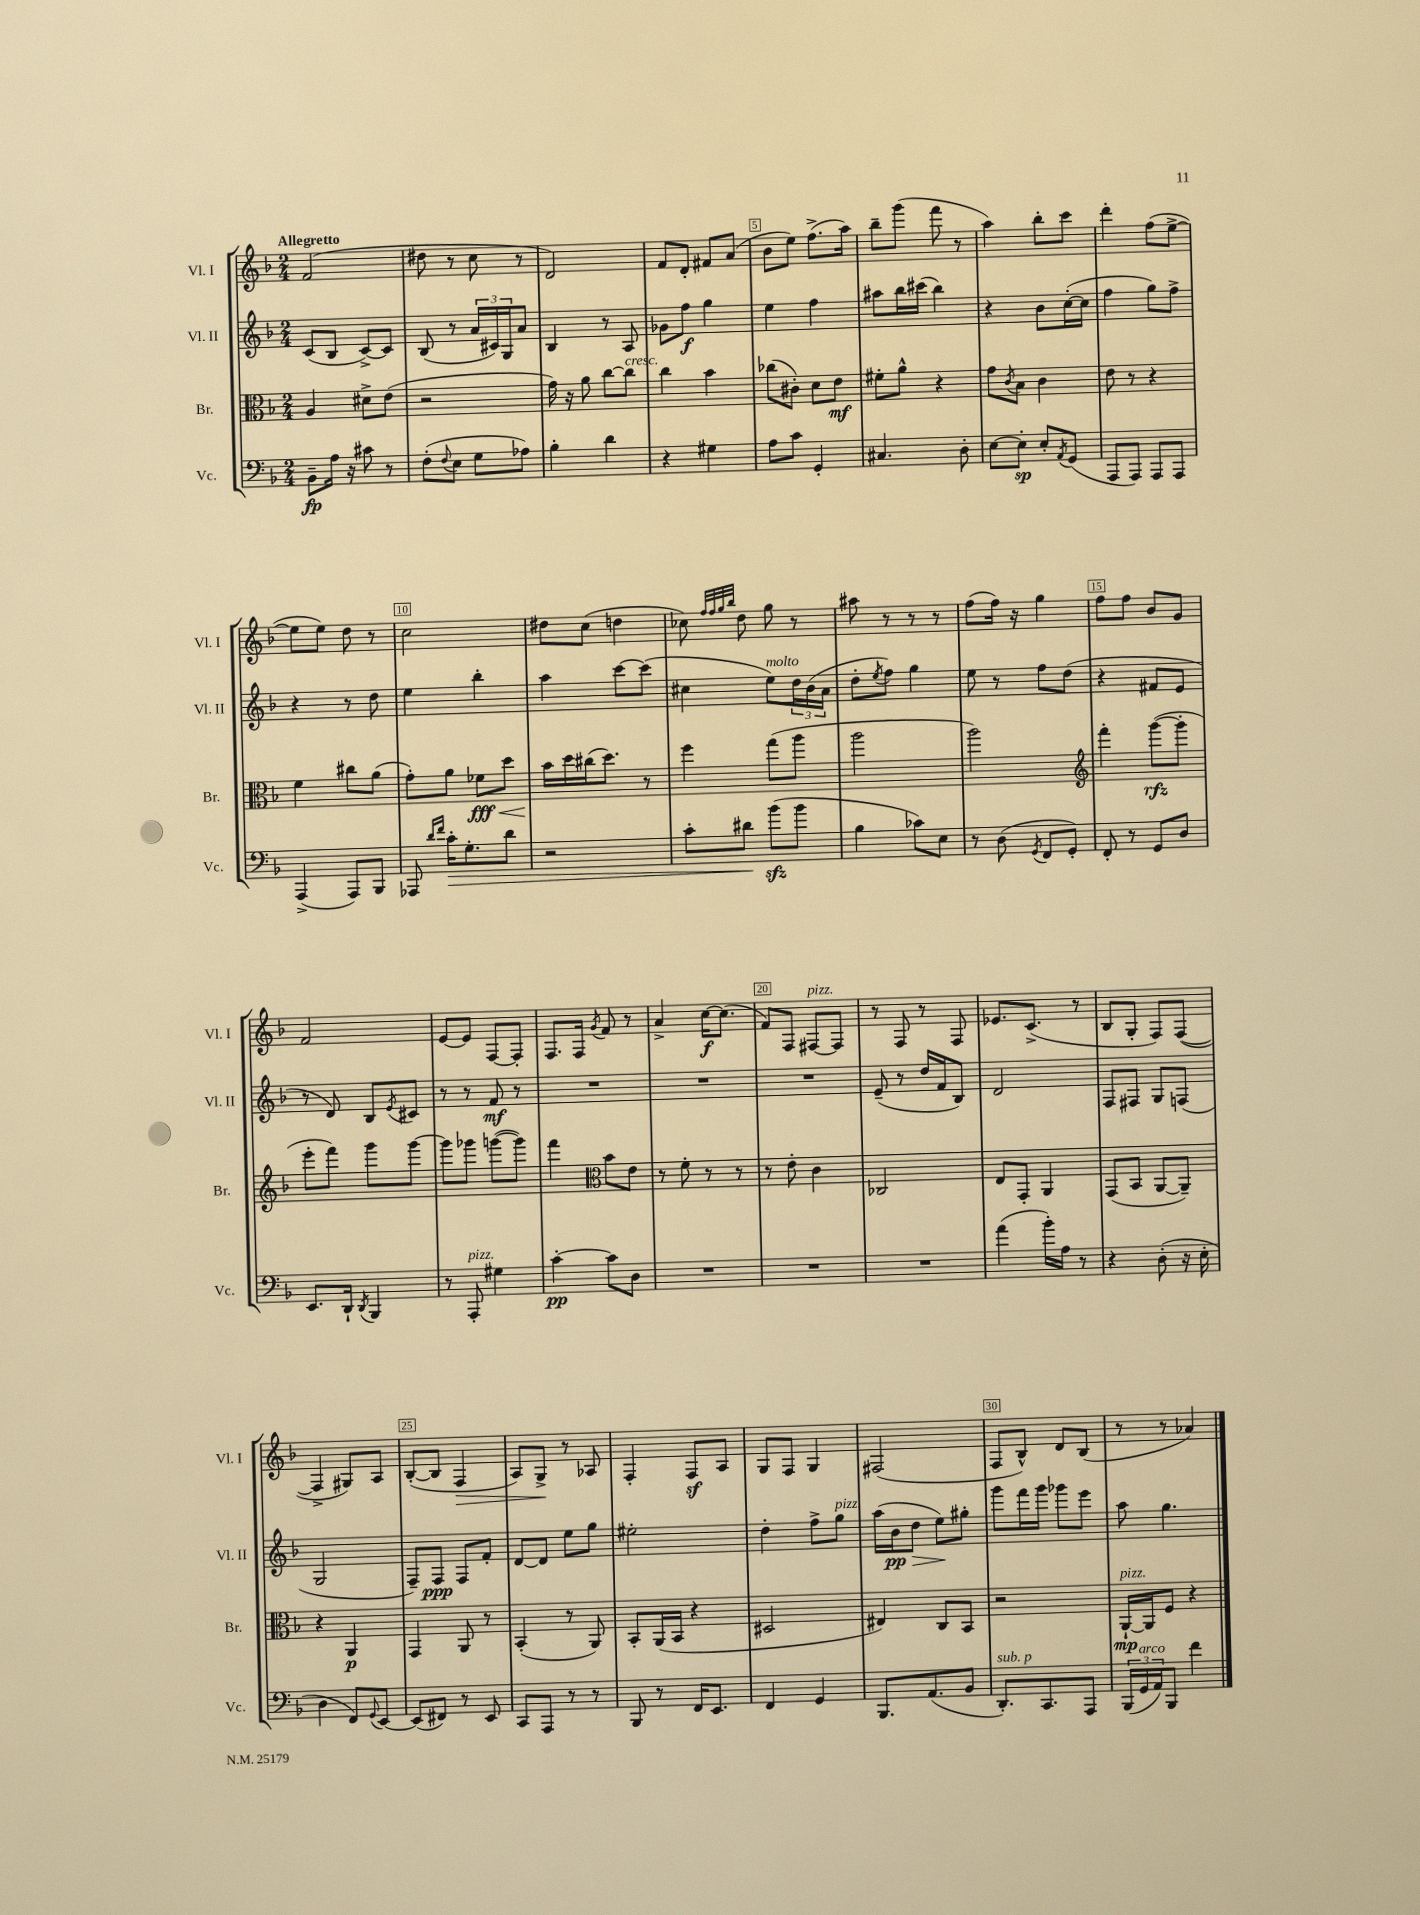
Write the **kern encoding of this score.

**kern	**kern	**kern	**kern
*staff4	*staff3	*staff2	*staff1
*clefF4	*clefC3	*clefG2	*clefG2
*k[b-]	*k[b-]	*k[b-]	*k[b-]
*M2/4	*M2/4	*M2/4	*M2/4
8BB-~	4A	(8c	(2f
16A	.	8B-	.
16r	.	.	.
8c#	8d#^	[8c^)	.
8r	(8e	8c]	.
=	=	=	=
(8F'	2r	(8B-	8dd#
8qqF	.	.	.
8E	.	8r	8r
8G	.	24a	8cc
.	.	24c#)	.
.	.	24G	.
8A-)	.	8a	8r
=	=	=	=
4B-'	16g)	4B-	2d)
.	16r	.	.
.	8a	.	.
4d	[8cc	8r	.
.	8cc]	8A	.
=	=	=	=
4r	4cc	8g-	8f
.	.	8ff	8d'
4G#	4b-	4gg	8f#
.	.	.	(8a
=	=	=	=
8A	(8cc-	4ee	8b-
8c	8c#')	.	8ee)
4GG'	8d	4ff	(8.ff^
.	8e	.	.
.	.	.	16aa)
=	=	=	=
4.C#	8f#'	8aa#	8bb-~
.	8a^^	16bb-	(8ggg
.	.	(16ccc#	.
.	4r	4bb-)	8fff
8D'	.	.	8r
=	=	=	=
[8E	8g	4r	4aa)
.	8qc	.	.
8E']	8B-	.	.
8E'	4c	8b-	8bb-'
8qAA	.	.	.
(8GG	.	([16cc'	8ccc
.	.	16cc]	.
=	=	=	=
8AAA	8e	4ff	4ddd'
8AAA)	8r	.	.
8AAA	4r	8gg)	(8ff
8AAA	.	8ff^	[8ee^
=	=	=	=
(4AAA^	4f	4r	8ee]
.	.	.	8ee)
8AAA)	8cc#	8r	8dd
8BBB-	(8a	8dd	8r
=	=	=	=
8AAA-	8g')	4ee	2cc
16qqd	.	.	.
16qqf	.	.	.
16c'	8a	.	.
8.G'	.	.	.
.	8f-	4bb-'	.
8d	8dd	.	.
=	=	=	=
2r	16b-	4aa	8dd#
.	16dd	.	.
.	(16cc#	.	(8cc
.	8.dd)	.	.
.	.	[8ccc	4dd
.	8r	(8ccc]	.
=	=	=	=
8c'	4ff	4cc#	8cc-)
.	.	.	32qqff
.	.	.	32qqff
.	.	.	32qqgg
.	.	.	32qqbb-
8d#	.	.	8dd
(8b-	(8gg	8ee)	8gg
8b-	8aa	24dd	8r
.	.	(24b-	.
.	.	24a	.
=	=	=	=
4B-	2aa	8dd'	8aa#
.	.	8qee	.
.	.	8ff)	8r
8c-)	.	4gg	8r
8E	.	.	8r
=	=	=	=
8r	2aa)	8ee	(8ff
(8D	.	8r	16ff)
.	.	.	16r
8qGG	.	.	.
8FF	.	8ff	4gg
8GG')	.	(8dd	.
=	=	=	=
*	*clefG2	*	*
8FF'	4fff'	4r	8ff
8r	.	.	8ff
8GG	([8ggg	8f#	8b-
8D	8ggg']	8e	8g
=	=	=	=
8.EE	8eee'	8r	2f
.	8fff)	8d)	.
16DD`	.	.	.
8qDD	.	.	.
4BBB-	8ggg	8B-	.
.	.	8qe	.
.	[8ggg	8c#	.
=	=	=	=
8r	8ggg]	8r	[8e
8AAA'	8ggg-	8r	8e]
4G#	([8ggg	8f	[8F
.	8ggg])	8r	8F']
=	=	=	=
[4c'	4fff	2r	8.F
.	.	.	16F
*	*clefC3	*	*
.	.	.	8qg
8c]	8b-	.	8f
8D	8e	.	8r
=	=	=	=
2r	8r	2r	4a^
.	8f'	.	.
.	8r	.	[16cc
.	.	.	(8.cc]
.	8r	.	.
=	=	=	=
2r	8r	2r	8f)
.	8e'	.	8F
.	4c	.	[8F#
.	.	.	8F#]
=	=	=	=
2r	2C-	(8e~	8r
.	.	8r	8F
.	.	16dd	8r
.	.	16f	.
.	.	8B-)	8F
=	=	=	=
(4a	8E	2d	8.e-
.	8GG'	.	.
.	.	.	(8.c^
16b-')	4AA	.	.
16A	.	.	.
8r	.	.	8r
=	=	=	=
4r	(8GG	8F	8B-
.	8BB-	8F#	8G'
(8D'	[8AA	8G	8F)
16r	8AA~])	(8F	([8F
16E'	.	.	.
=	=	=	=
4D	4r	2G	4F^]
8FF)	4AA	.	8G#)
8qqGG	.	.	.
[8EE	.	.	8A
=	=	=	=
(8EE]	4GG	8F~)	([8B-'
8FF#)	.	8F	8B-]
8r	8AA	8F	4F
8EE	8r	8f'	.
=	=	=	=
8CC	(4BB-'	[8d	8A)
8AAA	.	8d]	8G^
8r	8r	8ee	8r
8r	8AA)	8gg	8A-
=	=	=	=
8BBB-	8BB-'	2ee#'	4F'
8r	(16AA	.	.
.	16BB-	.	.
16FF	4r	.	8F
8.EE	.	.	.
.	.	.	8A
=	=	=	=
4FF	2D#	4dd'	8G
.	.	.	8F
4GG	.	8ff^	4G
.	.	8gg	.
=	=	=	=
8.BBB-	4E#)	(16aa	(2F#
.	.	16b-	.
.	.	8dd	.
(8.AA	.	.	.
.	8C	8ee)	.
8BB-	8BB-	8gg#'	.
=	=	=	=
8.DD')	2r	8ggg	8F
.	.	16fff	8B-^^)
8.CC	.	16ggg	.
.	.	8ggg-	8d
8AAA	.	8eee	(8B-
=	=	=	=
(24BBB-	[16AA`	8aa	8r
24GG	.	.	.
.	16AA]	.	.
24AA)	.	.	.
8BBB-	8F	4.gg	8r
4f	4r	.	4a-)
==	==	==	==
*-	*-	*-	*-
